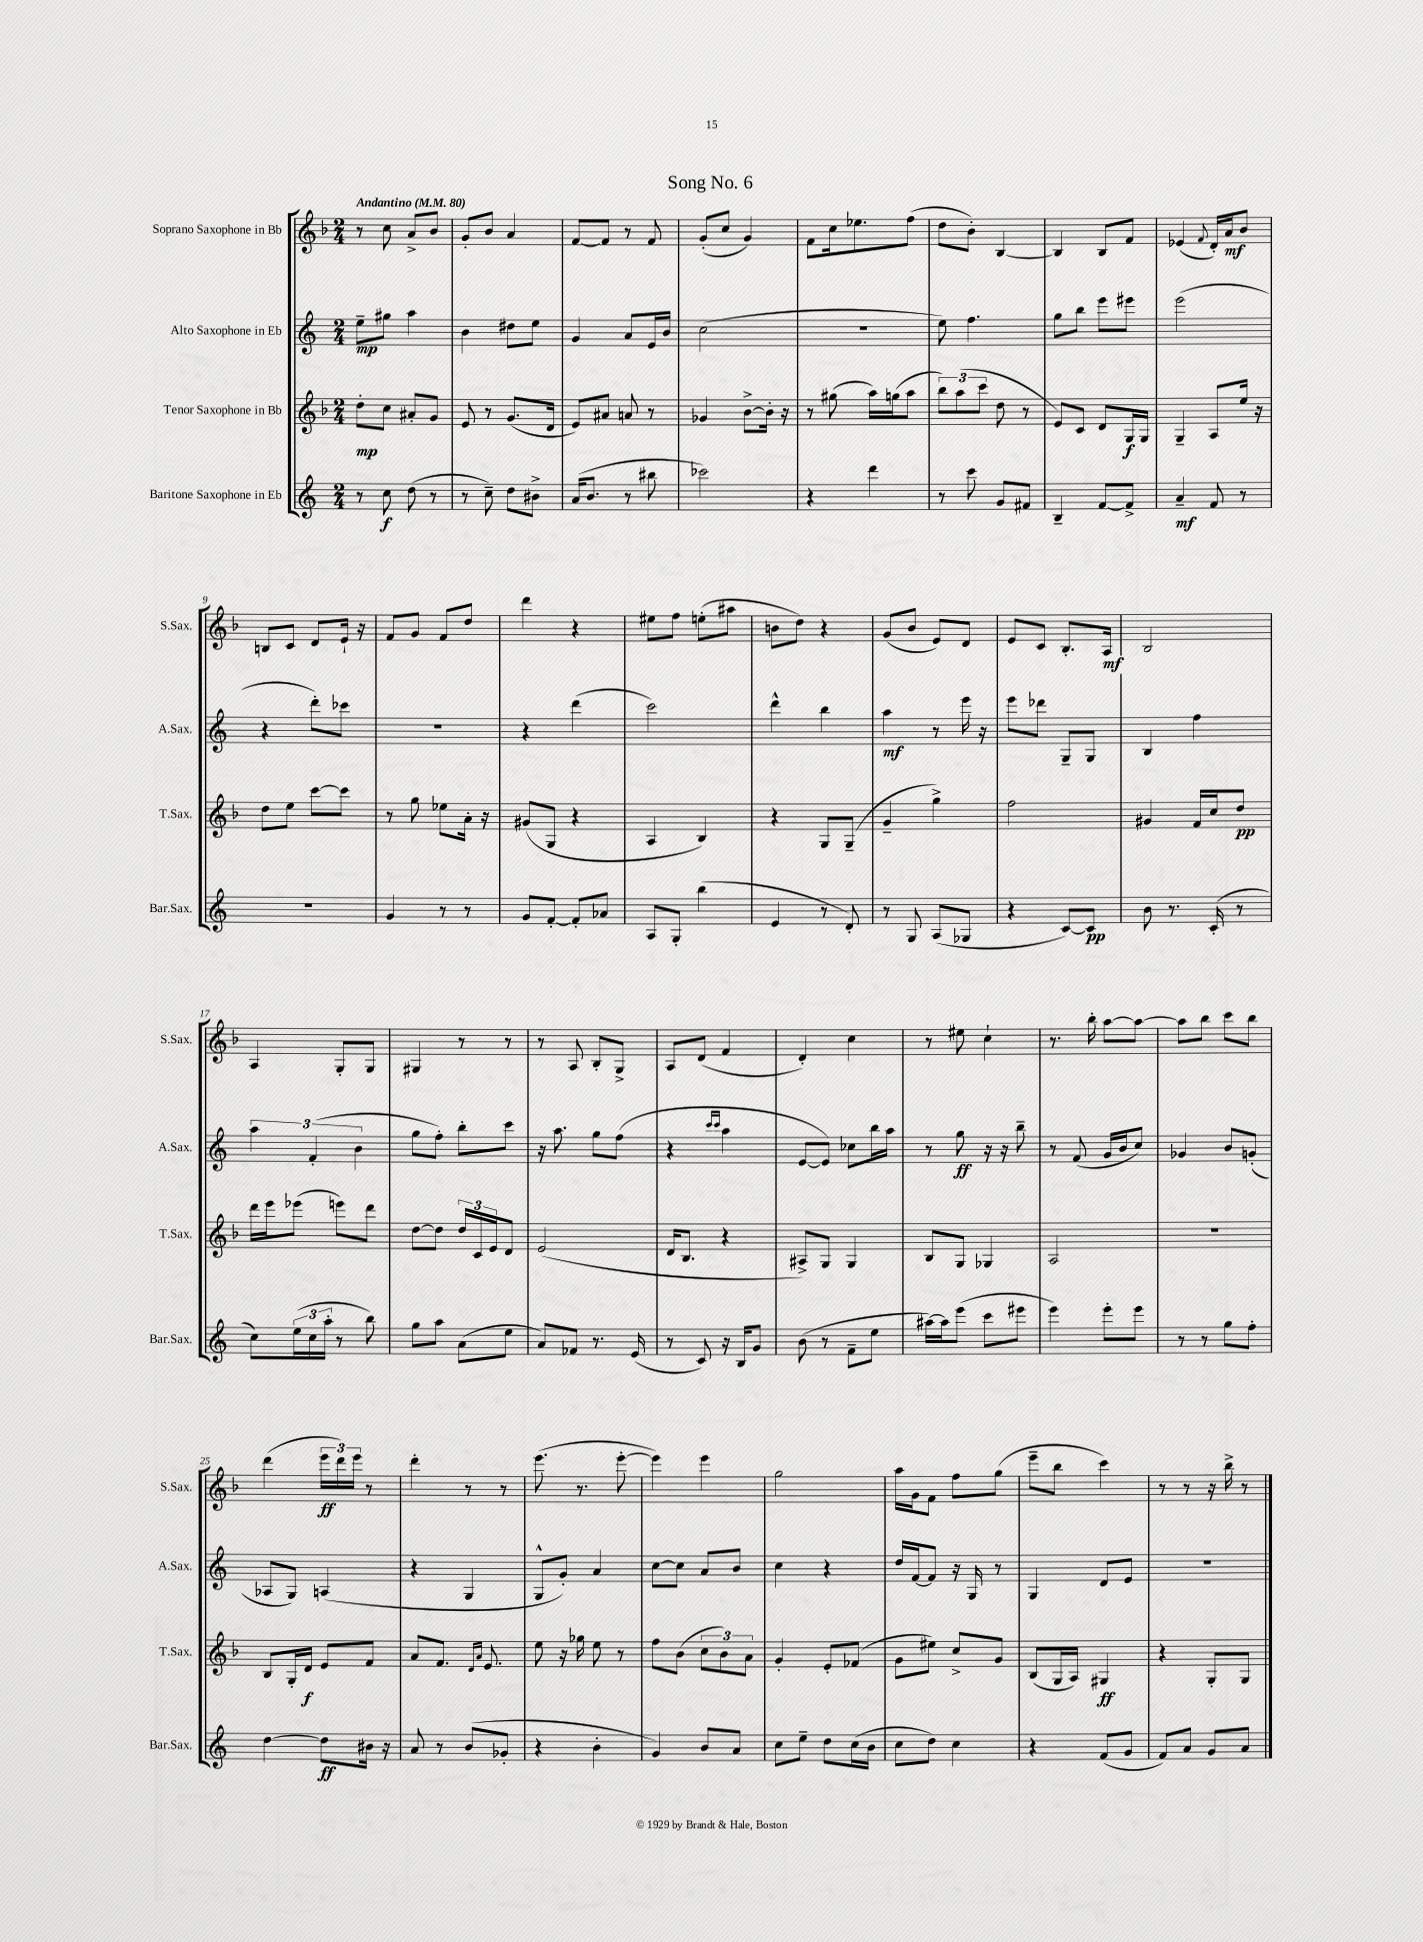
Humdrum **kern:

**kern	**kern	**kern	**kern
*staff4	*staff3	*staff2	*staff1
*clefG2	*clefG2	*clefG2	*clefG2
*k[]	*k[b-]	*k[]	*k[b-]
*M2/4	*M2/4	*M2/4	*M2/4
*MM80	*MM80	*MM80	*MM80
8r	8dd'	8ee~	8r
8cc	8cc	8gg#	8cc
(8dd	8a#'	4aa	8a^
8r	8g	.	8b-
=	=	=	=
8r	8e	4b	8g'
8cc~)	8r	.	8b-
8dd	(8.g	8dd#	4a
8b#^	.	8ee	.
.	16d	.	.
=	=	=	=
(16a	8e)	4g	[8f
8.b	.	.	.
.	8a#	.	8f]
8r	8a	8a	8r
8bb#	8r	16e	8f
.	.	16b	.
=	=	=	=
2ccc-)	4g-	(2cc	(8g'
.	.	.	8cc
.	[8b-^	.	4g)
.	16b-']	.	.
.	16r	.	.
=	=	=	=
4r	8r	2r	8f
.	(8gg#	.	16cc
.	.	.	8.ee-
4ddd	16aa)	.	.
.	(16gg	.	.
.	8aa	.	(8ff
=	=	=	=
8r	12bb-)	8ee)	8dd
.	(12aa	.	.
8ccc	.	4.ff	8b-')
.	12ccc	.	.
8g	8dd	.	[4B-
8f#	8r	.	.
=	=	=	=
4B~	8e)	8gg	4B-]
.	8c	8bb	.
[8f	8d	8eee	8B-
8f^]	16G	8eee#	8f
.	16G	.	.
=	=	=	=
4a~	4G~	(2eee	(4e-
.	.	.	8qqf
8f	8A	.	16d')
.	.	.	16a
8r	16ee	.	8b-
.	16r	.	.
=	=	=	=
2r	8dd	4r	8B
.	8ee	.	8c
.	[8ccc	8ddd')	8d
.	8ccc]	8ccc-	16e`
.	.	.	16r
=	=	=	=
4g	8r	2r	8f
.	8gg	.	8g
8r	8ee-	.	8f
8r	16a'	.	8dd
.	16r	.	.
=	=	=	=
8g	(8g#	4r	4ddd
[8f'	8G	.	.
8f']	4r	(4ddd	4r
8a-	.	.	.
=	=	=	=
8A	4A	2ccc)	8ee#
8G'	.	.	8ff
(4bb	4B-)	.	(8ee'
.	.	.	8aa#
=	=	=	=
4e	4r	4ddd^^	8b
.	.	.	8dd)
8r	8G	4bb	4r
8d')	(8G~	.	.
=	=	=	=
8r	4g~	4aa	(8g
8G	.	.	8b-
(8A	4gg^)	8r	8e)
8G-	.	16eee	8d
.	.	16r	.
=	=	=	=
4r	2ff	8eee	8e
.	.	8ddd-	8c
[8c)	.	8G~	8.B-'
8c]	.	8G	.
.	.	.	16A
=	=	=	=
8b	4g#	4B	2B-
8.r	.	.	.
.	16f	4ff	.
(16c'	16cc	.	.
8r	8dd	.	.
=	=	=	=
8cc)	16ddd	6aa	4A
.	16eee	.	.
(24ee	(8eee-	.	.
24cc	.	(6f'	.
24aa'	.	.	.
8r	8eee)	.	8G'
.	.	6b	.
8bb)	8ddd	.	8G
=	=	=	=
8gg	[8dd	8gg	4G#
8aa	8dd]	8ff')	.
(8a	24dd	8bb'	8r
.	24c	.	.
.	24e	.	.
8ee	8d	8ccc	8r
=	=	=	=
8a)	(2e	16r	8r
.	.	8.aa	.
8f-	.	.	8A
8.r	.	8gg	8B-'
.	.	(8ff	8G^
(16e	.	.	.
=	=	=	=
8r	16d	4r	8A
.	8.B-	.	.
8c)	.	.	(8d
.	.	16qqccc	.
.	.	16qqccc	.
16r	4r	4aa	4f
16B	.	.	.
8g	.	.	.
=	=	=	=
(8b	8A#^)	[8e	4d')
8r	8G	8e])	.
8f~	4G	8cc-	4cc
8ee	.	16bb	.
.	.	16aa	.
=	=	=	=
[16aa#)	8B-	8r	8r
16aa#]	.	.	.
(8eee	8G	8gg	8ee#
8ccc	4G-	16r	4cc`
.	.	16r	.
8eee#	.	8bb~	.
=	=	=	=
4eee)	2A	8r	8.r
.	.	(8f	.
.	.	.	16bb-'
8eee'	.	16g	[8aa
.	.	16b	.
8eee	.	8cc)	8aa_
=	=	=	=
8r	2r	4g-	8aa]
8r	.	.	8bb-
8gg	.	8b	8ccc
8ff'	.	(8g'	8bb-
=	=	=	=
[4dd	8B-	8A-	(4ddd
.	16G'	8G)	.
.	16d	.	.
8dd]	8e	(4A	24eee
.	.	.	24ddd)
.	.	.	24eee
16b#	8f	.	8r
16r	.	.	.
=	=	=	=
8a	8a	4r	4ddd'
8r	8.f	.	.
(8b	.	4G	8r
.	16qqd	.	.
.	16qqa	.	.
.	8.e	.	.
8g-'	.	.	8r
=	=	=	=
4r	8ee	8G^^	(8.eee
.	16r	8g')	.
.	16gg-	.	8.r
4b'	8ee	4a	.
.	8r	.	[8eee'
=	=	=	=
4g)	8ff	[8cc	4eee])
.	(8b-	8cc]	.
8b	12cc	8a	4eee
.	12b-)	.	.
8a	.	8b	.
.	12a	.	.
=	=	=	=
8cc	4g'	4cc	2gg
8ee~	.	.	.
8dd	8e'	4r	.
(16cc	(8f-	.	.
16b	.	.	.
=	=	=	=
8cc	8g	16dd	16aa
.	.	[16f	16g
8dd)	8ee#)	8f]	8f
4cc	8cc^	16r	8ff
.	.	16G	.
.	8g	8r	(8gg
=	=	=	=
4r	(8B-	4G	8eee~
.	16G	.	8bb-
.	16A)	.	.
(8f	4G#	8d	4ccc)
8g	.	8e	.
=	=	=	=
8f)	4r	2r	8r
8a	.	.	8r
8g	8G'	.	16r
.	.	.	16bb-^
8a	8G	.	8r
==	==	==	==
*-	*-	*-	*-
